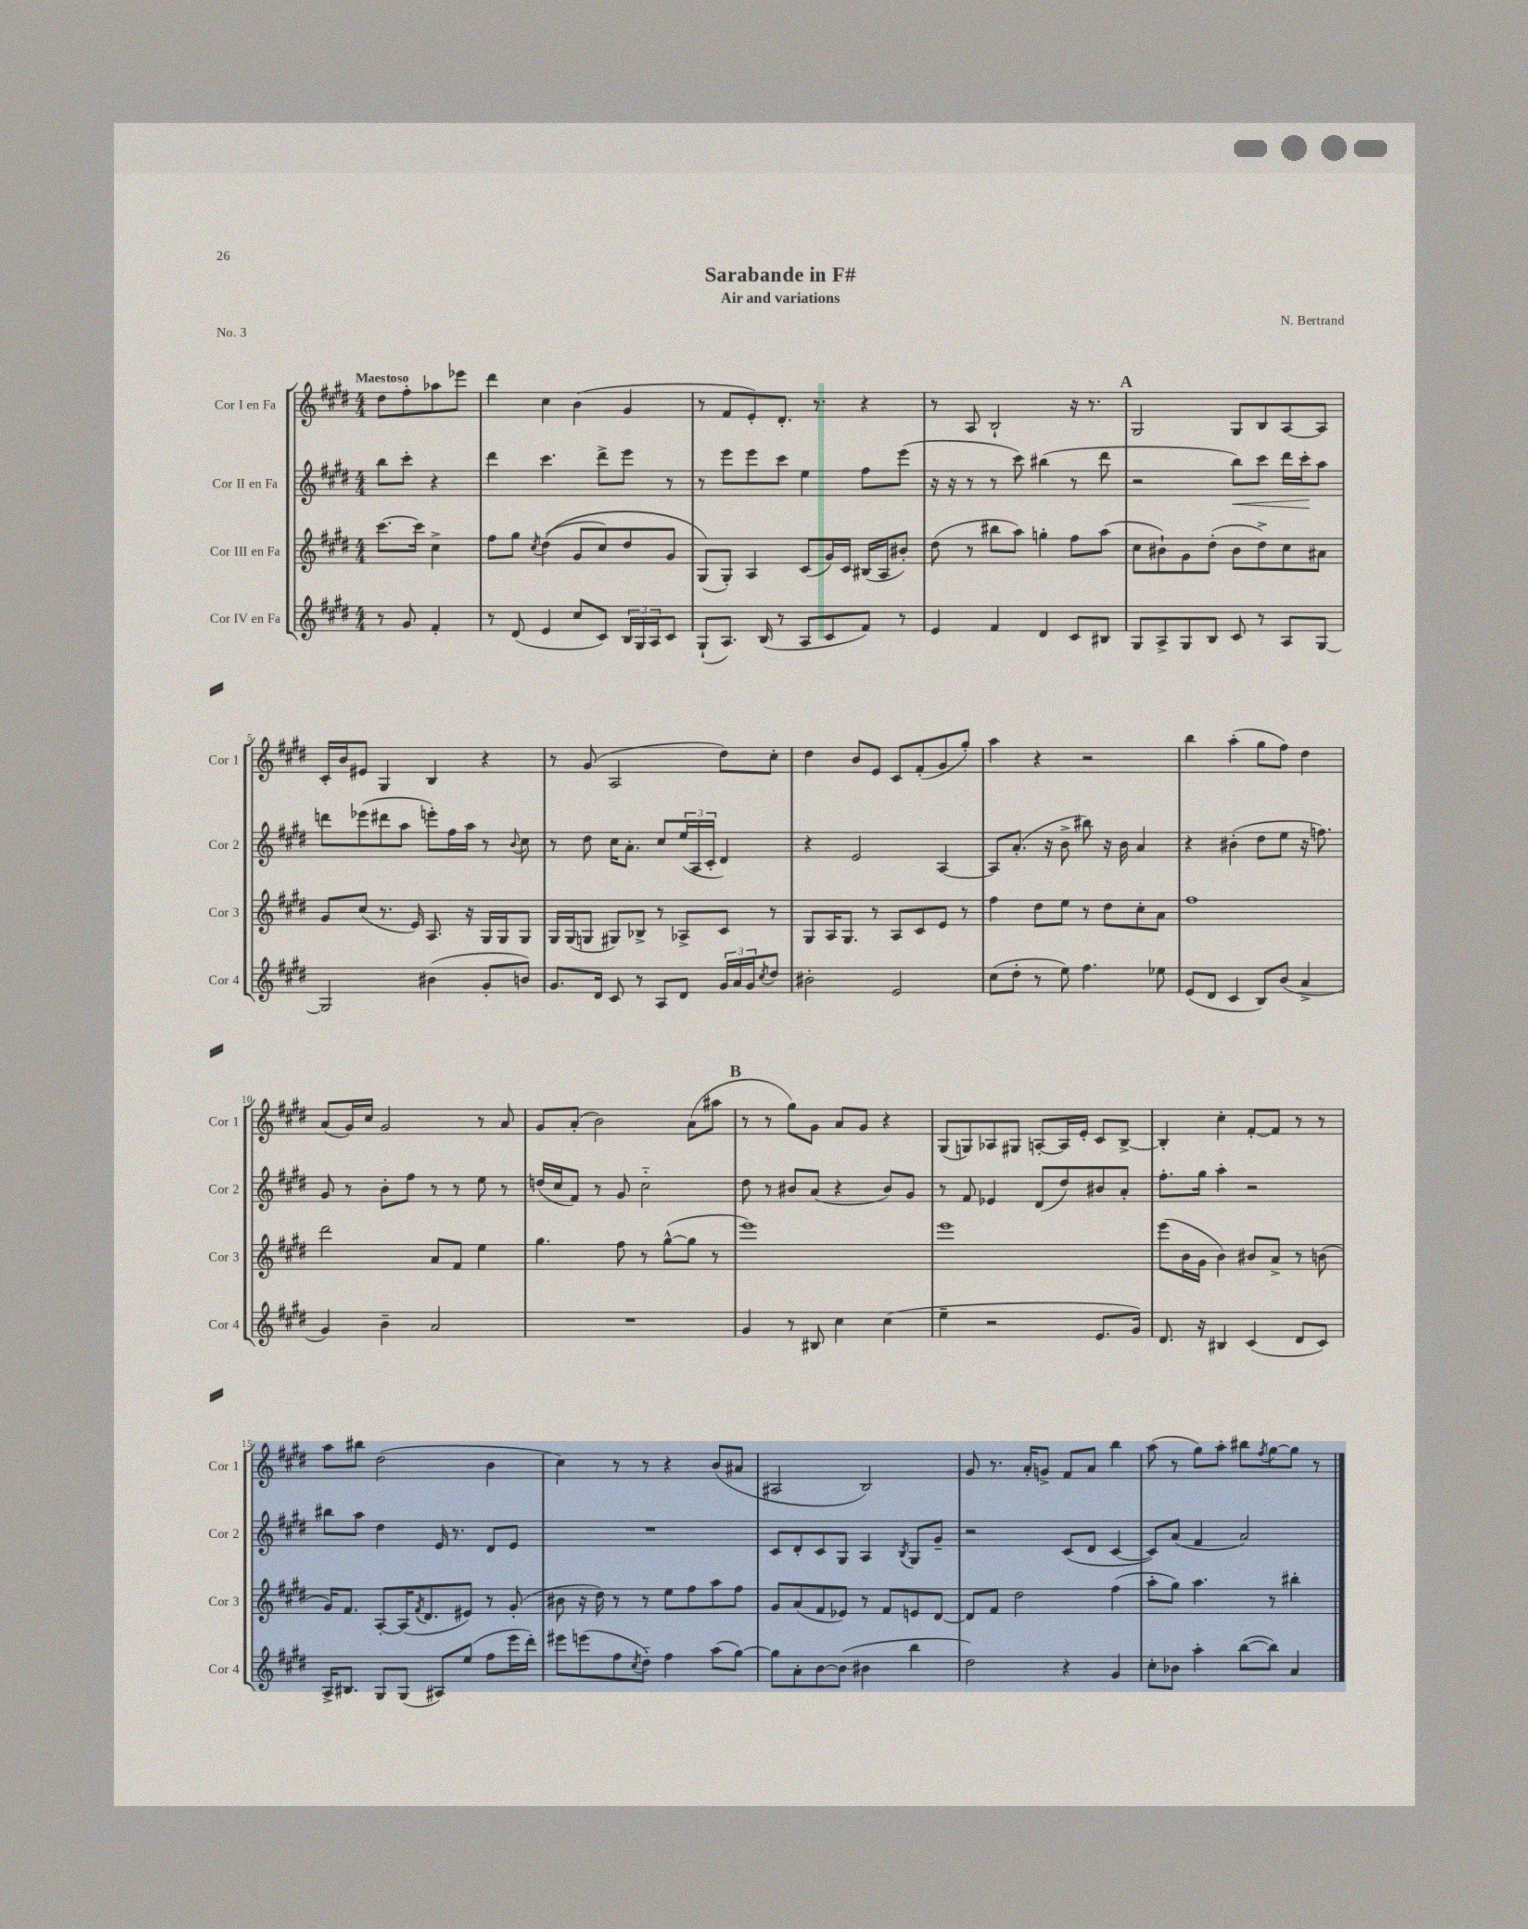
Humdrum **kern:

**kern	**kern	**kern	**kern
*staff4	*staff3	*staff2	*staff1
*clefG2	*clefG2	*clefG2	*clefG2
*k[f#c#g#d#]	*k[f#c#g#d#]	*k[f#c#g#d#]	*k[f#c#g#d#]
*M4/4	*M4/4	*M4/4	*M4/4
8r	[8.ccc#\L	8bb\L	8dd#\L
8g#/	.	8ccc#'\J	8ff#'\
.	16ccc#\]Jk	.	.
4f#'/	4cc#^\	4r	8aa-\
.	.	.	8eee-\J
=	=	=	=
8r	8ff#\L	4ddd#\	4ddd#\
(8d#/	8gg#\J	.	.
.	8qcc#/	.	.
4e/	&((4dd#\	4.ccc#\	4cc#\
8cc#/L	8g#/L	.	(4b\
8c#/J)	8cc#/)	8ddd#^\L	.
24B/LL	8dd#/	8eee\J	4g#/
24G#/	.	.	.
24A/J	.	.	.
8c#/J	8g#/J	8r	.
=	=	=	=
(8G#`/L	(8G#/L&)	8r	8r
8.A/J)	8G#'/J)	8eee\L	8f#/L
.	4A/	8eee\	8e'/)
(16B/	.	.	.
8r	.	8ccc#\J	8.d#'/J
8A/L	(8c#/L	4ee\	.
.	.	.	8.r
8c#/	16g#/L)	.	.
.	16c#/JJ	.	.
8f#/J)	(16B#/LL	8ff#\L	4r
.	16A/J	.	.
8r	8b#'/J)	(8eee\J	.
=	=	=	=
4e/	(8dd#\	16r	8r
.	.	16r	.
.	8r	8r	8A/
4f#/	8bb#\L	8r	2B`/
.	8aa\J)	8ccc#\)	.
4d#/	4gg'\	(4bb#\	.
8c#/L	8ff#\L	8r	16r
.	.	.	8.r
8B#/J	(8aa\J	8ddd#\	.
=	=	=	=
8G#/L	8cc#\L	2r	2G#/
8A^/	8b#`\)	.	.
8G#/	8g#\	.	.
8B/J	(8dd#'\J	.	.
8c#/	8b#\L	8bb\L)	8G#/L
8r	8dd#^\)	8ccc#\J	8B/
8A/L	8cc#\	16ddd#\LL	[8A/
.	.	16ccc#'\J	.
[8G#/J	8a#\J	8aa\J	8A/]J
=	=	=	=
2G#/]	8g#/L	8ddd\L	16c#'/LL
.	.	.	16b/J
.	(8cc#/J	(8eee-\	8e#/J
.	8.r	8ddd#\	4G#/
.	.	8aa\J	.
.	16e/)	.	.
(4b#\	8.A/	8eee'\L)	4B/
.	.	16ff#\L	.
.	16r	16aa\JJ	.
8g#'/L	16G#/LL	8r	4r
.	16G#/J	.	.
.	.	8qqb/	.
8b/J)	8G#/J	8cc#\	.
=	=	=	=
8.g#/L	16G#/LL	8r	8r
.	(16G#/J	.	.
.	8G/J	8dd#\	(8g#/
16d#/Jk	.	.	.
8c#/	8G#/L)	16cc#\LK	2A/
.	.	8.a'\J	.
8r	8B-^/J	.	.
8A/L	8r	8cc#/L	.
8d#/J	8A-^/L	(24ee/L	.
.	.	24A/	.
.	.	24c#'/JJ	.
24g#/LL	8c#/J	4d#/)	8dd#\L)
24a/	.	.	.
24g#/J	.	.	.
8qcc#/	.	.	.
8dd#/J	8r	.	8cc#'\J
=	=	=	=
2b#'\	8G#/L	4r	4dd#\
.	16A/K	.	.
.	8.G#/J	.	.
.	.	2e/	8b/L
.	8r	.	8e/J
2e/	8A/L	.	8c#/L
.	8c#/	.	(8f#'/
.	8e/J	[4A/	8g#/
.	8r	.	8gg#'/J)
=	=	=	=
(8cc#\L	4ff#\	8A/]L	4aa\
8dd#'\J	.	(8.a'/J	.
8r	8dd#\L	.	4r
.	.	16r	.
8ee\)	8ee\J	8b^\	.
4.ff#\	8r	8bb#\)	2r
.	8dd#\L	16r	.
.	.	16b\	.
.	8cc#'\	4a/	.
8ee-\	8a\J	.	.
=	=	=	=
(8e/L	1ff#	4r	4bb\
8d#/J	.	.	.
4c#/	.	(4b#'\	(4aa'\
8B/L)	.	8dd#\L	8gg#\L
(8b/J	.	8ee\J	8ff#\J)
4a^/	.	16r	4dd#\
.	.	8.ff\)	.
=	=	=	=
4g#/)	2ddd#\	8g#/	(8a/L
.	.	8r	16g#/L)
.	.	.	16cc#/JJ
4b~\	.	8b'\L	2g#/
.	.	8ff#\J	.
2a/	8a/L	8r	.
.	8f#/J	8r	.
.	4ee\	8ee\	8r
.	.	8r	8a/
=	=	=	=
1r	4.gg#\	(16dd/LL	8g#/L
.	.	16cc#/J	.
.	.	8f#/J)	(8a'/J
.	.	8r	2b\)
.	8ff#\	8g#/	.
.	8r	2cc#'~\	.
.	([8gg#^^\L	.	.
.	8gg#\]J	.	(8a\L
.	8r	.	8aa#\J
=	=	=	=
4g#/	1eee)	8dd#\	8r
.	.	8r	8r
8r	.	8b#/L	8gg#\L)
8B#/	.	(8a/J	8g#\J
4cc#\	.	4r	8a/L
.	.	.	8g#/J
(4cc#\	.	8b#/L)	4r
.	.	8g#/J	.
=	=	=	=
4ee~\	1eee	8r	(8G#/L
.	.	8f#/	8G/)
2r	.	4e-/	8A-/
.	.	.	8G#/J
.	.	(8d#/L	[8A'/L
.	.	8dd#/)	16A/]L
.	.	.	16e'/JJ
8.e/L	.	8b#/	8c#/L
.	.	8a'/J	[8B^/J
16g#/Jk)	.	.	.
=	=	=	=
8.d#/	(8eee\L	8.ff#'\L	4B'/]
.	16b\L	.	.
16r	16g#\JJ	16gg#\Jk	.
4B#/	4b\)	4aa'\	4cc#'\
(4c#/	8b#/L	2r	[8f#'/L
.	8a^/J	.	8f#/]J
8d#/L	8r	.	8r
8c#/J)	(8b\	.	8r
=	=	=	=
16A^/LK	16g#/LK)	8bb#\L	8aa\L
8.B#/J	8.f#/J	.	.
.	.	8aa\J	8bb#\J
8G#/L	[8A'/L	4dd#\	(2dd#\
(8G#/J	(16A/]K	.	.
.	8qf#/	.	.
.	8.d#/	.	.
8A#/L)	.	16e/	.
.	.	8.r	.
(8ee/J	8e#/J)	.	.
8ff#\L	8r	8d#/L	4b\
16eee\L	(8g#'/	8e/J	.
16ddd#'\JJ)	.	.	.
=	=	=	=
8eee#\L	8b#\	1r	4cc#\)
(8eee\	16r	.	.
.	16dd#\)	.	.
8ff#\	8r	.	8r
8qcc#/	.	.	.
8dd#'~\J)	8r	.	8r
4ff#\	8ee\L	.	4r
.	8ff#\	.	.
(8aa\L	8aa\	.	(8b/L
[8gg#\J)	8ff#\J	.	8a#/J
=	=	=	=
8gg#\]L	8g#/L	8c#/L	2A#/
8a'\	(8a/	8d#'/	.
[8b\	8f#/	8c#/	.
(8b\]J	8e-/J)	8G#/J	.
4b#\	8r	4A/	2B/)
.	8f#/L	.	.
.	.	8qB/	.
4bb\	8e/	8G#/L	.
.	[8d#/J	8g#~/J	.
=	=	=	=
2dd#\)	8d#/]L	2r	8g#/
.	8f#/J	.	8.r
.	2dd#\	.	.
.	.	.	16a'/LK
.	.	.	8g^/J
4r	.	(8c#/L	8f#/L
.	.	8d#/J	8a/J
4g#/	(4ff#\	[4c#/	4bb\
=	=	=	=
8cc#'\L	8aa'\L	8c#/]L)	(8aa\
8b-\J	8gg#\J)	(8a/J	8r
4aa'\	4.aa\	4f#/	8gg#\L)
.	.	.	8aa'\J
([8bb\L	.	2a/)	8bb#\L
.	.	.	8qff#/
8bb\]J)	8r	.	[8gg#\
4a/	4bb#'\	.	8gg#\]J
.	.	.	8r
==	==	==	==
*-	*-	*-	*-
